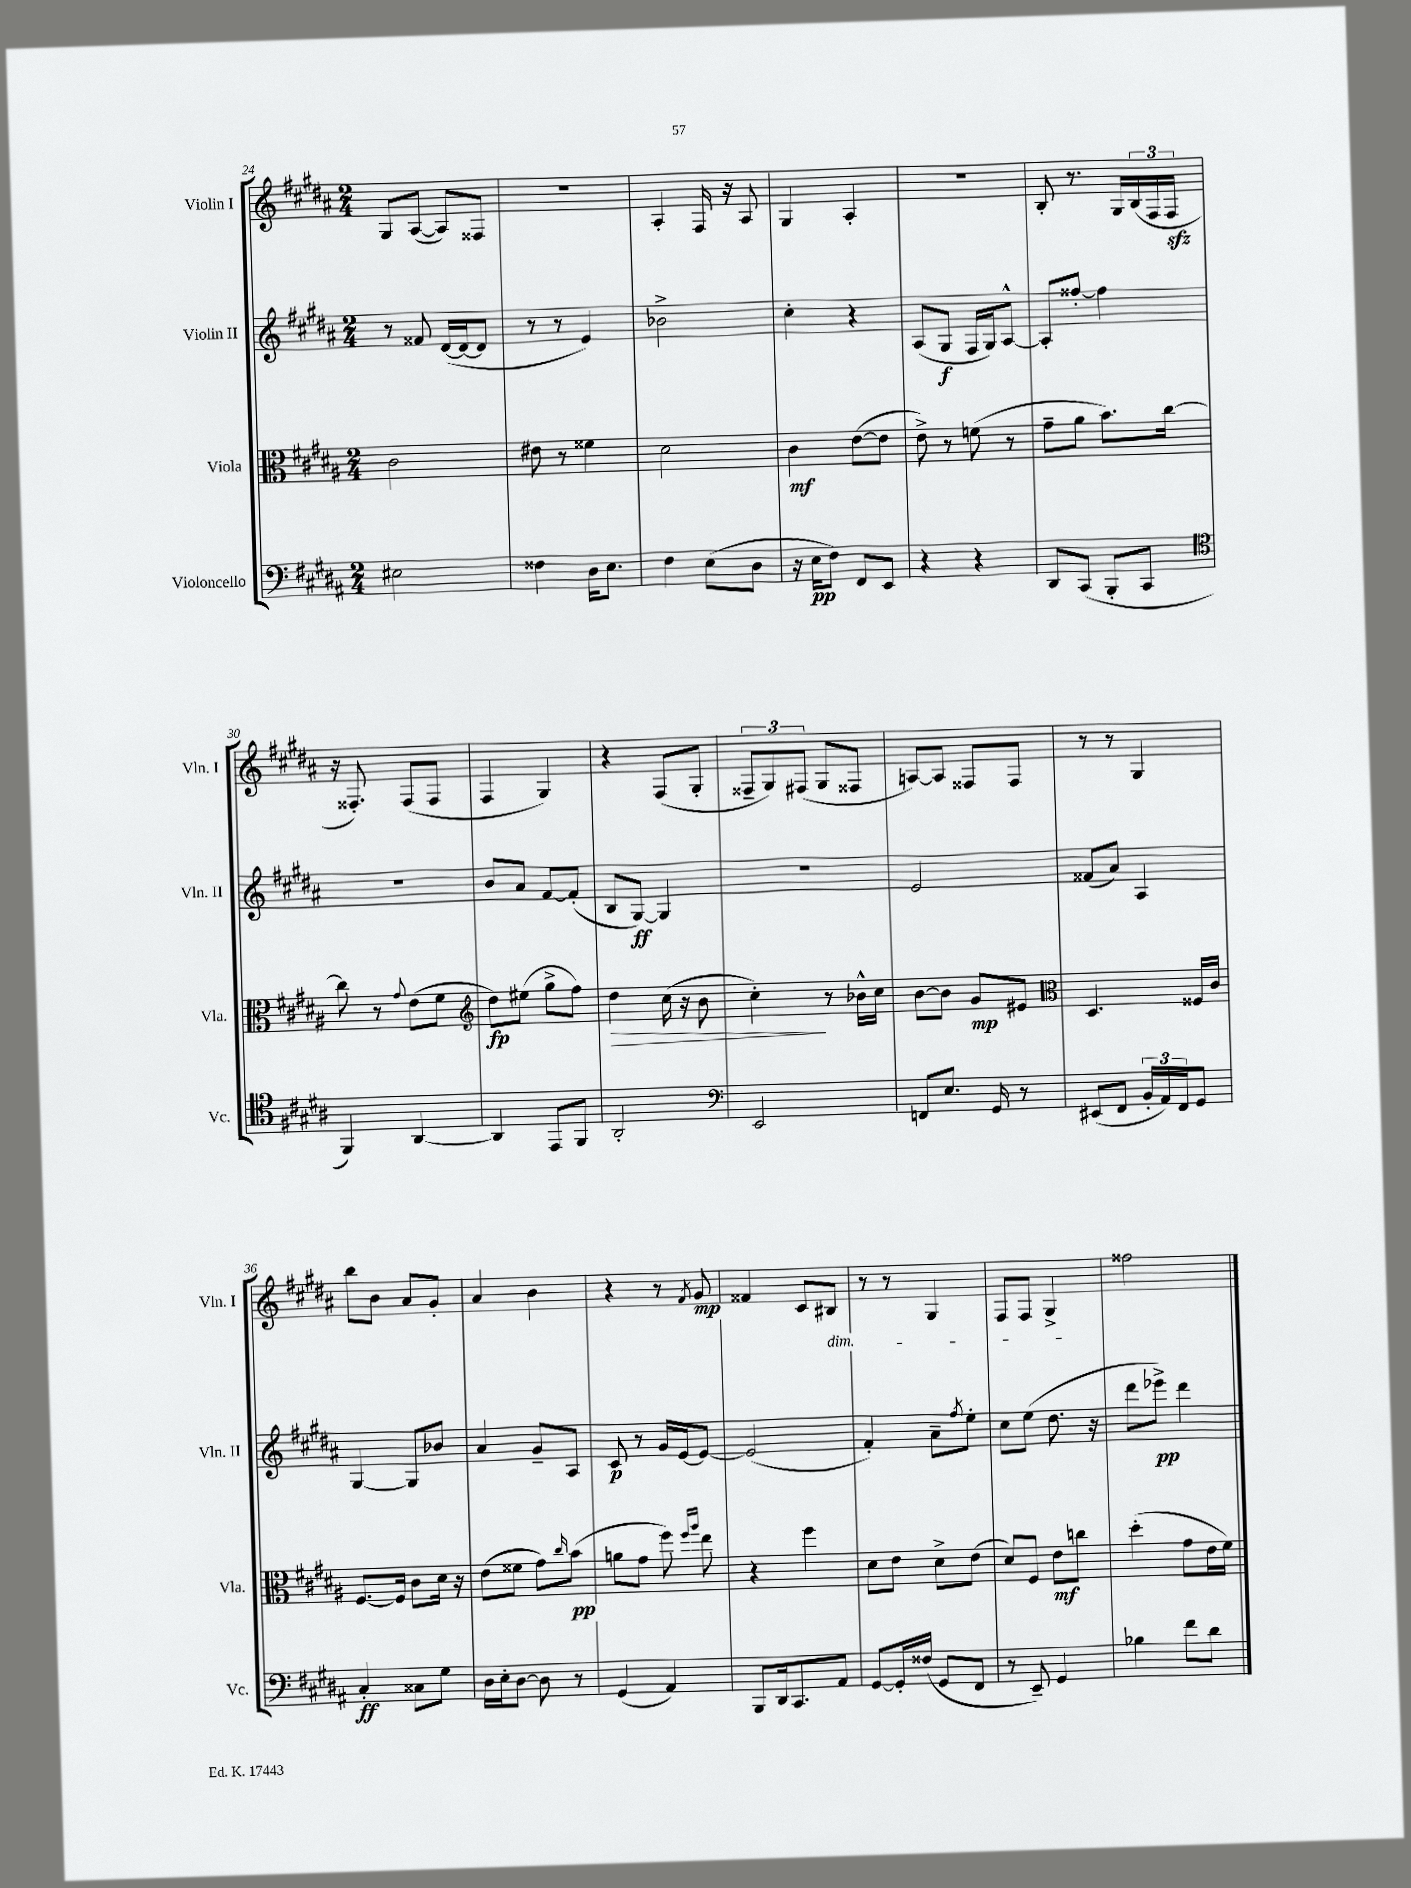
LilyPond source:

<<
\new StaffGroup <<
\new Staff = "s0" \with { instrumentName = "Violin I" shortInstrumentName = "Vln. I" } {
    \clef treble \key b \major \numericTimeSignature \time 2/4
    gis8 ais8~( ais8) fisis8 |
    r2 |
    ais4-. fis16 r16 ais8 |
    gis4 ais4-. |
    r2 |
    b8-. r8. gis16 \tuplet 3/2 { b16( fis16 fis16\sfz } |
    r16 fisis8.-.) fisis8( fisis8 |
    fis4 gis4) |
    r4 fis8( gis8-. |
    \tuplet 3/2 { fisis8-- gis8) fis8( } gis8 fisis8 |
    a8~) a8 fisis8 fisis8 |
    r8 r8 gis4 |
    b''8 b'8 ais'8 gis'8-. |
    ais'4 b'4 |
    r4 r8 \acciaccatura { fis'8 } gis'8\mp |
    fisis'4 cis'8 bis8\dim |
    r8 r8 gis4 |
    fis8 fis8 gis4->\! |
    fisis''2 \bar "|." |
}
\new Staff = "s1" \with { instrumentName = "Violin II" shortInstrumentName = "Vln. II" } {
    \clef treble \key b \major \numericTimeSignature \time 2/4
    r8 fisis'8 dis'16~( dis'16~ dis'8 |
    r8 r8 e'4) |
    bes'2-> |
    cis''4-. r4 |
    ais8( gis8\f fis16 gis16) ais8~-^ |
    ais8-. fisis''8~-. fisis''4 |
    R2 |
    b'8 ais'8 fis'8~ fis'8-.( |
    b8 gis8~\ff) gis4 |
    R2 |
    e'2 |
    fisis'8( ais'8) ais4 |
    gis4~ gis8 bes'8 |
    ais'4 gis'8-- ais8 |
    cis'8\p r8 gis'16 e'16~ e'8~ |
    e'2( |
    fis'4-.) ais'8-- \acciaccatura { fis''8 } e''8-. |
    cis''8 e''8( dis''8. r16 |
    dis'''8 ees'''8->\pp) dis'''4 \bar "|." |
}
\new Staff = "s2" \with { instrumentName = "Viola" shortInstrumentName = "Vla." } {
    \clef alto \key b \major \numericTimeSignature \time 2/4
    cis'2 |
    eis'8 r8 fisis'4 |
    dis'2 |
    cis'4\mf e'8~( e'8 |
    e'8->) r8 f'8( r8 |
    gis'8-- ais'8 b'8.) cis''16~ |
    cis''8 r8 \appoggiatura { gis'8 } e'8( fis'8 |
    \clef treble dis''8\fp) eis''8( gis''8-> fis''8) |
    dis''4\> cis''16( r16 b'8 |
    cis''4-.\!) r8 bes'16-^ cis''16 |
    b'8~ b'8 gis'8\mp eis'8 |
    \clef alto dis4. fisis16 cis'16 |
    fis8.~ fis16 cis'8 dis'16 r16 |
    e'8( fisis'8 gis'8) \grace { cis''16 } b'8\pp( |
    a'8 gis'8 fis''8) \grace { fis''16 ais''16 } e''8 |
    r4 fis''4 |
    dis'8 e'8 dis'8-> e'8( |
    dis'8) fis8 e'8\mf c''8 |
    dis''4-.( gis'8 e'16 fis'16) \bar "|." |
}
\new Staff = "s3" \with { instrumentName = "Violoncello" shortInstrumentName = "Vc." } {
    \clef bass \key b \major \numericTimeSignature \time 2/4
    eis2 |
    fisis4 dis16 e8. |
    fis4 e8( dis8 |
    r16 e16\pp fis8) fis,8 e,8 |
    r4 r4 |
    dis,8 cis,8( b,,8-. cis,8 |
    \clef tenor fis,4) ais,4~ |
    ais,4 e,8 fis,8 |
    ais,2-. |
    \clef bass e,2 |
    f,8 e8. gis,16 r8 |
    eis,8( fis,8 \tuplet 3/2 { b,16-. ais,16) fis,16 } gis,8 |
    cis4-.\ff cisis8 gis8 |
    dis16 e16-. dis8~ dis8 r8 |
    gis,4( ais,4) |
    b,,8 dis,16 cis,8. ais,8 |
    gis,8~ gis,16-. fisis16( gis,8 fis,8 |
    r8 e,8--) gis,4 |
    bes4 fis'8 dis'8 \bar "|." |
}
>>
>>
\layout { \context { \Score currentBarNumber = #24 } }
